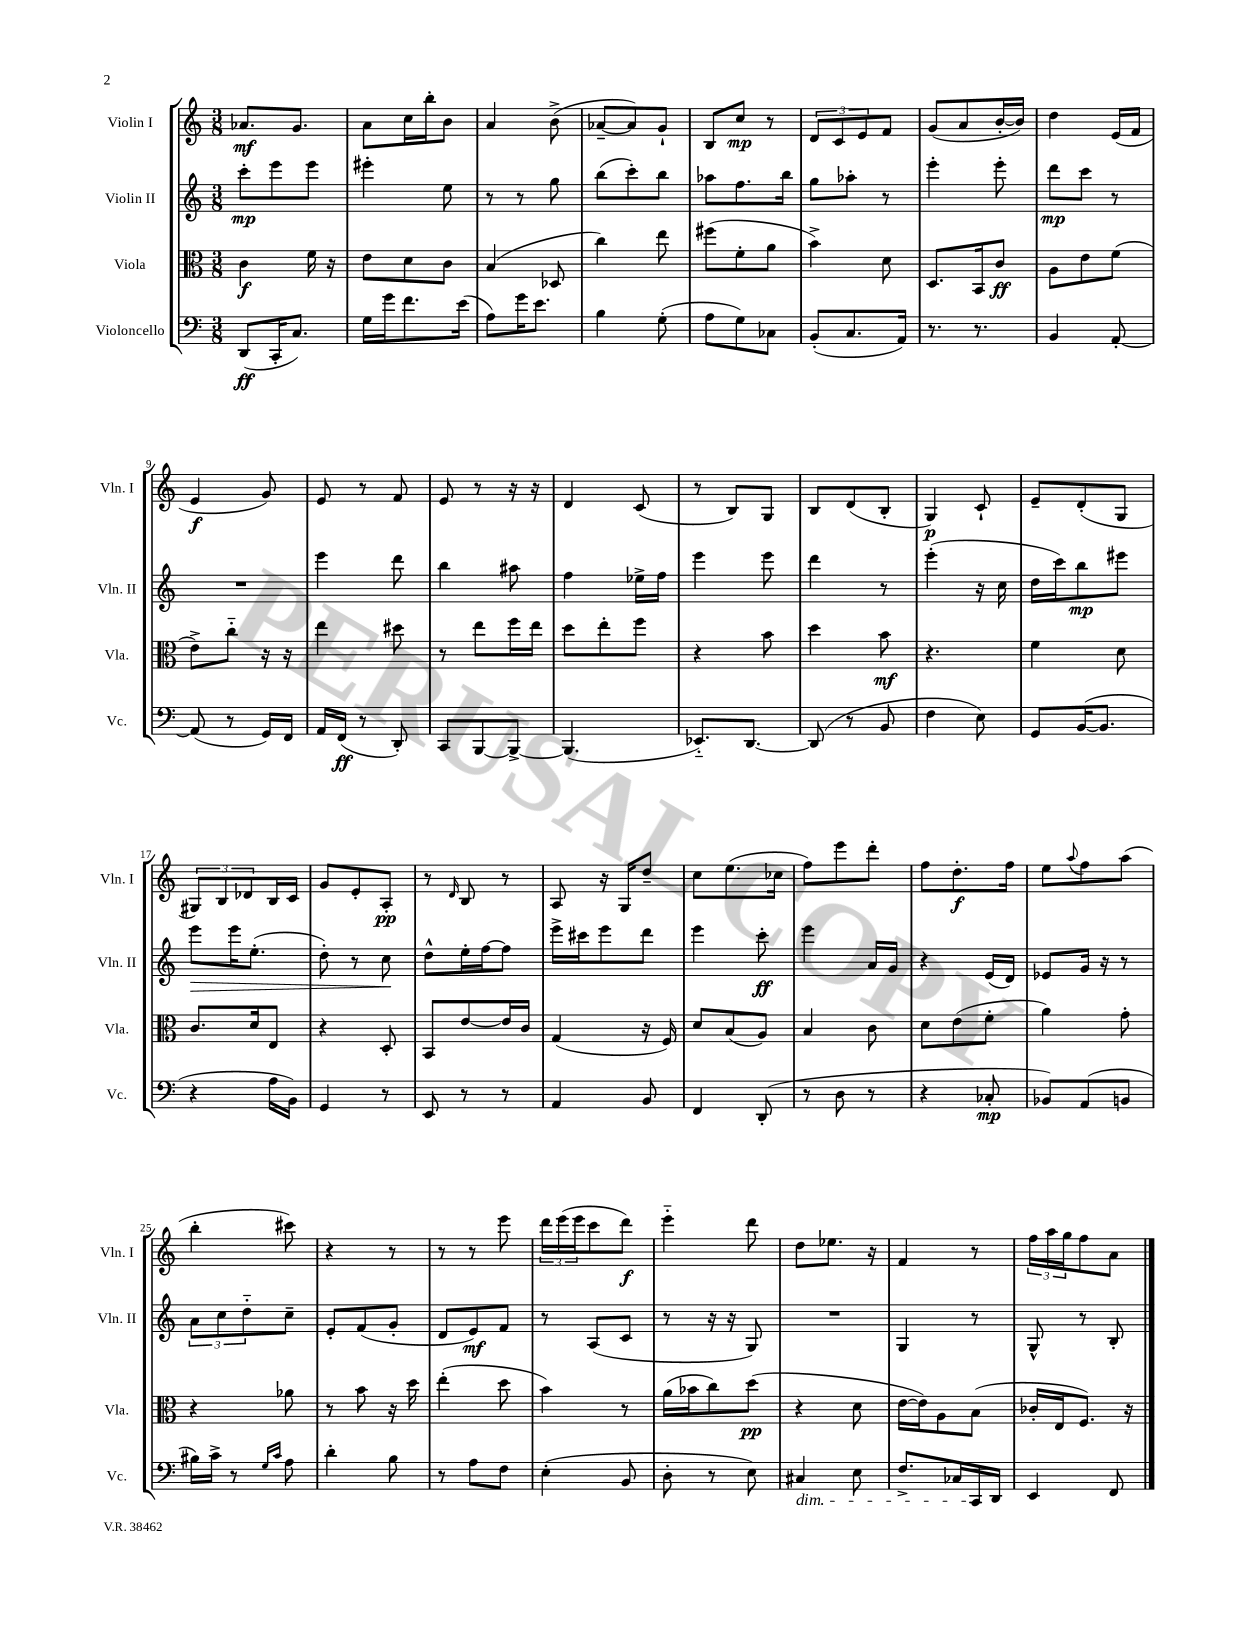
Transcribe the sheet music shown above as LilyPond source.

<<
\new StaffGroup <<
\new Staff = "s0" \with { instrumentName = "Violin I" shortInstrumentName = "Vln. I" } {
    \clef treble \key c \major \numericTimeSignature \time 3/8
    aes'8.\mf g'8. |
    a'8 c''16 b''16-. b'8 |
    a'4 b'8->( |
    aes'8~-- aes'8) g'8-! |
    b8 c''8\mp r8 |
    \tuplet 3/2 { d'8 c'8 e'8 } f'8 |
    g'8( a'8 b'16~-. b'16) |
    d''4 e'16( f'16 |
    e'4\f g'8) |
    e'8 r8 f'8 |
    e'8 r8 r16 r16 |
    d'4 c'8( |
    r8 b8) g8 |
    b8 d'8( b8-. |
    g4\p) c'8-! |
    e'8-- d'8-.( g8 |
    \tuplet 3/2 { gis8) b8 des'8 } b16 c'16 |
    g'8 e'8-. a8-.\pp |
    r8 \grace { d'16 } b8 r8 |
    a8 r16 g16 d''8-- |
    c''8 e''8.( ces''16 |
    f''8) e'''8 d'''8-. |
    f''8 d''8.-.\f f''16 |
    e''8 \appoggiatura { a''8 } f''8 a''8( |
    b''4-. cis'''8) |
    r4 r8 |
    r8 r8 e'''8 |
    \tuplet 3/2 { d'''16 e'''16( e'''16 } c'''8 d'''8\f) |
    e'''4-_ d'''8 |
    d''8 ees''8. r16 |
    f'4 r8 |
    \tuplet 3/2 { f''16 a''16 g''16 } f''8 a'8 \bar "|." |
}
\new Staff = "s1" \with { instrumentName = "Violin II" shortInstrumentName = "Vln. II" } {
    \clef treble \key c \major \numericTimeSignature \time 3/8
    c'''8-.\mp e'''8 e'''8 |
    eis'''4-. e''8 |
    r8 r8 g''8 |
    b''8( c'''8-.) b''8 |
    aes''8 f''8. b''16 |
    g''8 aes''8-. r8 |
    e'''4-. e'''8-. |
    d'''8\mp c'''8 r8 |
    R4. |
    e'''4 d'''8 |
    b''4 ais''8 |
    f''4 ees''16-> f''16 |
    e'''4 e'''8 |
    d'''4 r8 |
    e'''4-.( r16 c''16 |
    d''16 c'''16) b''8\mp eis'''8 |
    e'''8\> e'''16 e''8.-.( |
    d''8-.) r8 c''8\! |
    d''8-^ e''16-. f''16~ f''8 |
    e'''16-> cis'''16 e'''8 d'''8 |
    e'''4 c'''8-.\ff |
    e'''4 a'16 g'16 |
    r4 e'16( d'16) |
    ees'8 g'16 r16 r8 |
    \tuplet 3/2 { a'8 c''8 d''8-_ } c''8-- |
    e'8-. f'8( g'8-. |
    d'8 e'8\mf) f'8 |
    r8 a8( c'8 |
    r8 r16 r16 g8) |
    R4. |
    g4 r8 |
    g8-^ r8 b8-. \bar "|." |
}
\new Staff = "s2" \with { instrumentName = "Viola" shortInstrumentName = "Vla." } {
    \clef alto \key c \major \numericTimeSignature \time 3/8
    c'4\f f'16 r16 |
    e'8 d'8 c'8 |
    b4( des8 |
    c''4) e''8 |
    fis''8( f'8-. a'8 |
    b'4->) d'8 |
    d8. b,16 c'8\ff |
    a8 e'8 f'8( |
    e'8->) c''8-_ r16 r16 |
    e''4 dis''8 |
    r8 e''8 f''16 e''16 |
    d''8 e''8-. f''8 |
    r4 b'8 |
    d''4 b'8\mf |
    r4. |
    f'4 d'8 |
    c'8. d'16 e8 |
    r4 d8-. |
    b,8 e'8~ e'16 c'16 |
    g4( r16 f16) |
    d'8 b8( a8) |
    b4 c'8 |
    d'8 e'8( f'8-. |
    a'4) g'8-. |
    r4 aes'8 |
    r8 b'8 r16 d''16 |
    e''4-.( d''8 |
    b'4) r8 |
    a'16( bes'16 c''8) d''8\pp( |
    r4 d'8 |
    e'16~ e'16) a8 b8( |
    ces'16-. e16 f8.) r16 \bar "|." |
}
\new Staff = "s3" \with { instrumentName = "Violoncello" shortInstrumentName = "Vc." } {
    \clef bass \key c \major \numericTimeSignature \time 3/8
    d,8\ff( c,16-. c8.) |
    g16 g'16 f'8. e'16( |
    a8) g'16 e'8. |
    b4 g8-.( |
    a8 g8) ces8 |
    b,8-.( c8. a,16) |
    r8. r8. |
    b,4 a,8~-. |
    a,8( r8 g,16) f,16 |
    a,16 f,16\ff( r8 d,8-.) |
    c,8 b,,8~ b,,8~-> |
    b,,4.( |
    ees,8.-_) d,8.~ |
    d,8( r8 b,8 |
    f4 e8) |
    g,8 b,16~( b,8. |
    r4 a16 b,16) |
    g,4 r8 |
    e,8 r8 r8 |
    a,4 b,8 |
    f,4 d,8-.( |
    r8 d8 r8 |
    r4 ces8-.\mp |
    bes,8) a,8( b,8 |
    bis16) c'16-> r8 \grace { g16 c'16 } a8 |
    d'4-. b8 |
    r8 a8 f8 |
    e4-.( b,8 |
    d8-. r8 e8) |
    cis4\dim e8 |
    f8.-> ces16 c,16\! d,16 |
    e,4 f,8 \bar "|." |
}
>>
>>
